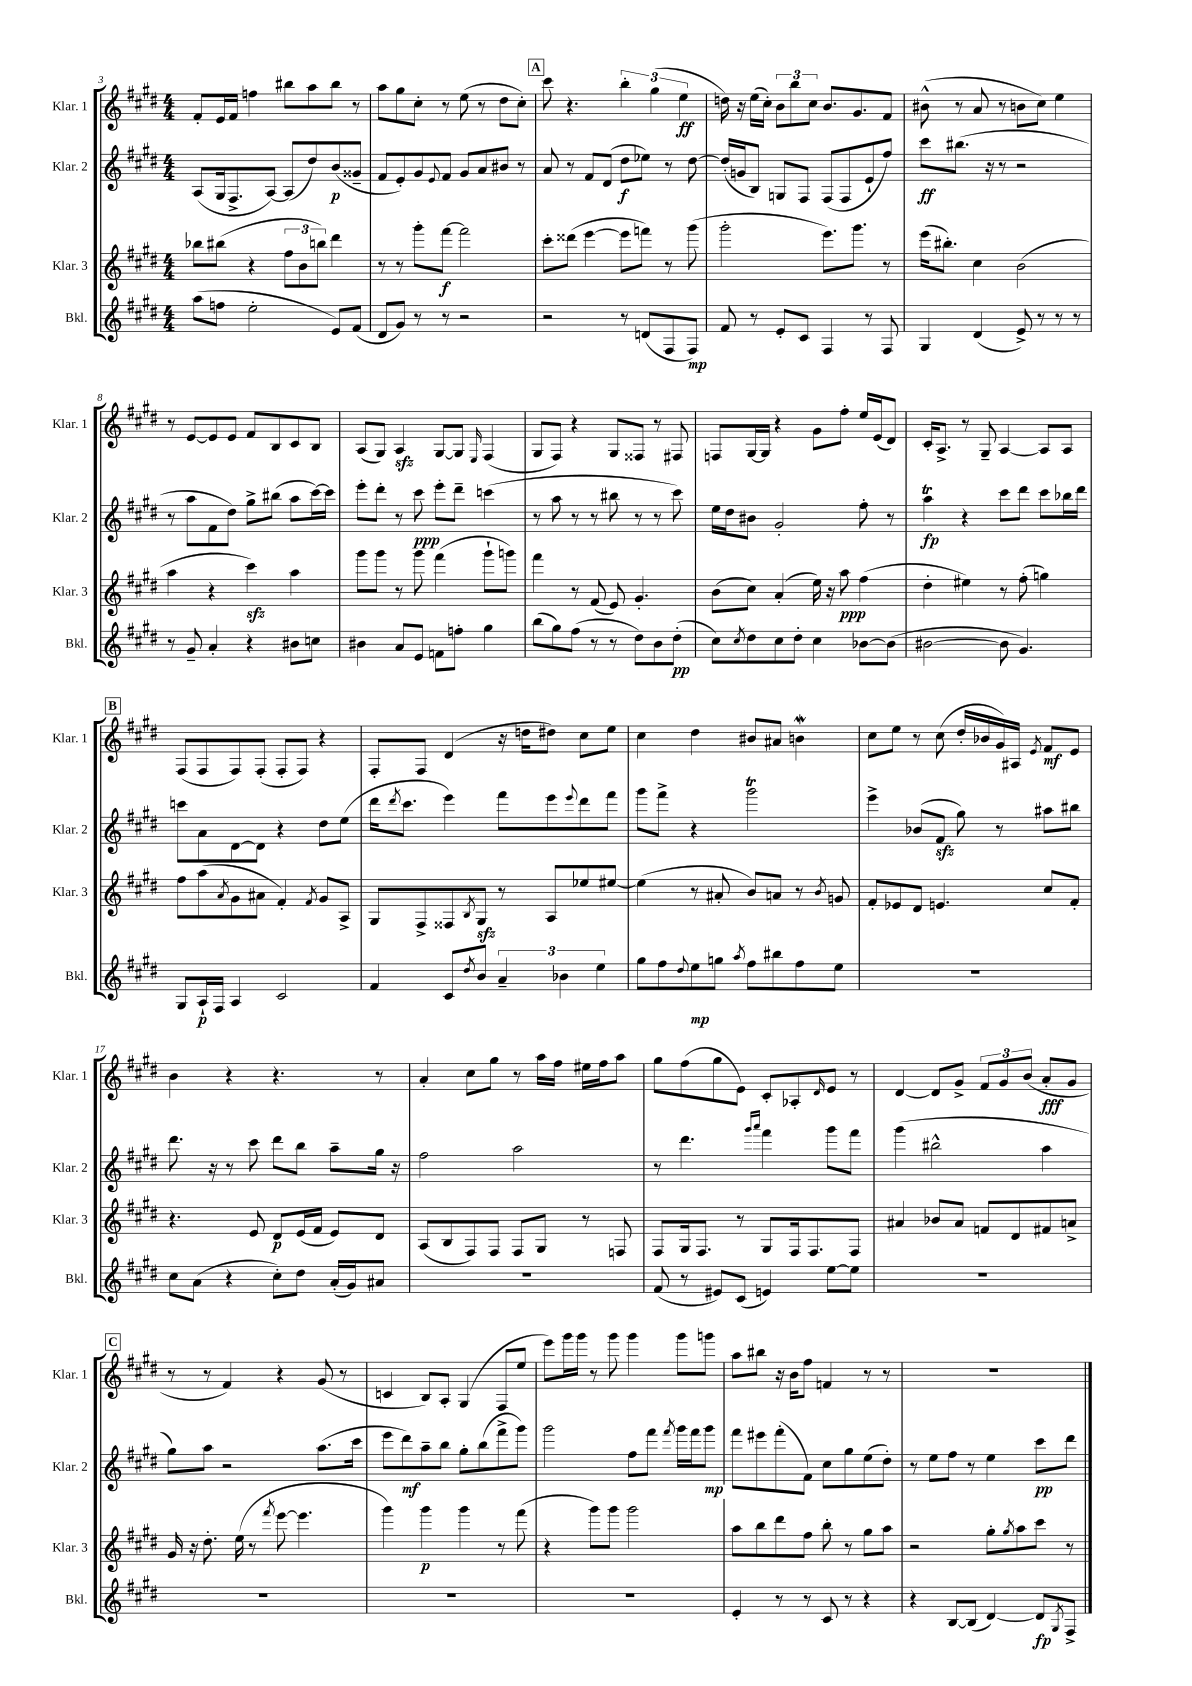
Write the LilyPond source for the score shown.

<<
\new StaffGroup <<
\new Staff = "s0" \with { instrumentName = "Klar. 1" shortInstrumentName = "Klar. 1" } {
    \clef treble \key e \major \numericTimeSignature \time 4/4
    fis'8-. e'16 fis'16 f''4 bis''8 a''8 bis''8 r8 |
    a''8 gis''8 cis''8-. r8 e''8( r8 dis''8 cis''8-.) |
    \mark \markup { \box "A" } cis'''8 r4. \tuplet 3/2 { b''4-. gis''4( e''4\ff } |
    d''16) r16 e''16( cis''16-.) \tuplet 3/2 { b'8 b''8 cis''8 } b'8. gis'8. fis'8 |
    bis'8-^( r8 a'8 r8 b'8 cis''8) e''4 |
    r8 e'8~ e'8 e'8 fis'8 b8 cis'8 b8 |
    a8( gis8) a4\sfz gis8~ gis8 \grace { e16 } fis4( |
    gis8 fis8) r4 gis8 fisis8 r8 fis8 |
    f8 gis16~ gis16 r4 gis'8 fis''8-. e''16 e'16( dis'8) |
    cis'16-. a8.-> r8 gis8-- a4~ a8 a8 |
    \mark \markup { \box "B" } fis8( fis8 fis8) fis8-.( fis8-. fis8) r4 |
    fis8-. fis8 dis'4( r16 d''16 dis''8) cis''8 e''8 |
    cis''4 dis''4 bis'8 ais'8 b'4\mordent |
    cis''8 e''8 r8 cis''8( dis''16-. bes'16 gis'16) ais16 \acciaccatura { e'8 } fis'8\mf e'8 |
    b'4 r4 r4. r8 |
    a'4-. cis''8 gis''8 r8 a''16 fis''16 eis''16 fis''16 a''8 |
    gis''8 fis''8( gis''8 e'8) cis'8-. aes8-. \grace { dis'16 } e'8 r8 |
    dis'4~ dis'8 gis'8-> \tuplet 3/2 { fis'8 gis'8 b'8( } a'8-.\fff gis'8 |
    \mark \markup { \box "C" } r8 r8 fis'4) r4 gis'8( r8 |
    c'4 b8) a8-. gis4( fis8 e''8 |
    e'''8) gis'''16 gis'''16 r8 gis'''8 gis'''4 gis'''8 g'''8 |
    a''8 bis''8 r16 b'16 fis''8 f'4 r8 r8 |
    R1 \bar "|." |
}
\new Staff = "s1" \with { instrumentName = "Klar. 2" shortInstrumentName = "Klar. 2" } {
    \clef treble \key e \major \numericTimeSignature \time 4/4
    a8( gis16 fis8.-> a8~) a8( dis''8) b'8\p( gisis'8-- |
    fis'8 e'8-.) gis'8 \appoggiatura { e'8 } fis'8 gis'8 a'8 bis'8 r8 |
    \mark \markup { \box "A" } a'8 r8 fis'8 dis'8( dis''8\f ees''8) r8 dis''8~ |
    dis''16-.( g'16 b8) g8 fis8 fis8( fis8 e'8-! fis''8) |
    cis'''8\ff bis''8.( r16 r8 r2 |
    r8 a''8 fis'8 dis''8) gis''8-> bis''8( a''8 cis'''16~) cis'''16 |
    e'''8-. dis'''8-. r8 cis'''8\ppp e'''8-. dis'''8-- c'''4( |
    r8 a''8 r8 r8 bis''8 r8 r8 cis'''8) |
    e''16 dis''16 bis'8 gis'2-. fis''8-. r8 |
    a''4\trill\fp r4 cis'''8 dis'''8 cis'''8 bes''16 dis'''16 |
    \mark \markup { \box "B" } c'''8 a'8 dis'8~ dis'8 r4 dis''8 e''8( |
    dis'''16 \acciaccatura { dis'''8 } cis'''8. e'''4) fis'''8 e'''8 \appoggiatura { e'''8 } dis'''8 fis'''8 |
    gis'''8 fis'''8-> r4 gis'''2\trill |
    e'''4-> bes'8( fis'8\sfz gis''8) r8 ais''8 bis''8 |
    dis'''8. r16 r8 cis'''8 dis'''8 b''8 a''8-- gis''16 r16 |
    fis''2 a''2 |
    r8 dis'''4. \grace { gis'''16 a'''16 } fis'''4 gis'''8 fis'''8 |
    gis'''4( bis''2-^ a''4 |
    \mark \markup { \box "C" } gis''8) a''8 r2 a''8.( cis'''16 |
    e'''8 dis'''8\mf) a''8-- b''8 gis''8-. b''8( fis'''8-> gis'''8) |
    gis'''2 fis''8 fis'''8 \acciaccatura { fis'''8 } gis'''16 fis'''16 gis'''8\mp |
    fis'''8 eis'''8 fis'''8-.( fis'8) cis''8 gis''8 e''8( dis''8-.) |
    r8 e''8 fis''8 r8 e''4 cis'''8\pp dis'''8 \bar "|." |
}
\new Staff = "s2" \with { instrumentName = "Klar. 3" shortInstrumentName = "Klar. 3" } {
    \clef treble \key e \major \numericTimeSignature \time 4/4
    bes''8 bis''8( r4 \tuplet 3/2 { fis''8 b'8 b''8) } dis'''4 |
    r8 r8 gis'''8-. fis'''8~\f fis'''2 |
    \mark \markup { \box "A" } cis'''8-. disis'''8( e'''4~ e'''8 f'''8) r8 gis'''8( |
    gis'''2-. e'''8.) gis'''8. r8 |
    e'''16( bis''8.-.) cis''4 b'2( |
    a''4 r4 cis'''4\sfz) a''4 |
    gis'''8 gis'''8 r8 gis'''8 fis'''4( gis'''8-! g'''8) |
    fis'''4 r8 fis'8( e'8) gis'4.-. |
    b'8( cis''8) a'4-.( e''16) r16 a''8\ppp fis''4( |
    dis''4-. eis''4) r8 fis''8-.( g''4) |
    \mark \markup { \box "B" } fis''8 a''8( \acciaccatura { a'8 } gis'8 ais'8 fis'4-.) \acciaccatura { fis'8 } gis'8 a8-> |
    gis8 fis8-> fisis8 \acciaccatura { b8 } gis8\sfz r8 a8 ees''8 eis''8~ |
    eis''4( r8 ais'8-. b'8) a'8 r8 \acciaccatura { b'8 } g'8 |
    fis'8-. ees'8 dis'8 e'4. cis''8 fis'8-. |
    r4. e'8 dis'8\p e'16( fis'16 e'8) dis'8 |
    a8( b8 fis8) fis8 fis8 gis8 r8 f8 |
    fis8 gis16 fis8. r8 gis8 fis16 fis8. fis8 |
    ais'4 bes'8 ais'8 f'8 dis'8 fis'8 a'8-> |
    \mark \markup { \box "C" } gis'16 r16 dis''8.-. e''16( r8 \acciaccatura { fis'''8 } e'''8~ e'''4. |
    gis'''4) gis'''4\p gis'''4 r8 fis'''8( |
    r4 gis'''8) gis'''8 gis'''2 |
    a''8 b''8 dis'''8 fis''8 b''8-. r8 gis''8 a''8 |
    r2 gis''8-. \acciaccatura { gis''8 } a''8 cis'''8 r8 \bar "|." |
}
\new Staff = "s3" \with { instrumentName = "Bkl." shortInstrumentName = "Bkl." } {
    \clef treble \key e \major \numericTimeSignature \time 4/4
    a''8( f''8 e''2-. e'8) fis'8( |
    dis'8 gis'8) r8 r8 r2 |
    \mark \markup { \box "A" } r2 r8 d'8( fis8 fis8\mp) |
    fis'8 r8 e'8-. cis'8 fis4 r8 fis8 |
    gis4 dis'4( e'8->) r8 r8 r8 |
    r8 gis'8-- a'4-. r4 bis'8 c''8 |
    bis'4 a'8 e'8 f'8 f''8-. gis''4 |
    b''8( gis''8) fis''8( r8 r8 dis''8) b'8 dis''8-.\pp( |
    cis''8) \acciaccatura { cis''8 } dis''8 cis''8 dis''8-. cis''4 bes'8~ bes'8( |
    bis'2~ bis'8 gis'4.) |
    \mark \markup { \box "B" } gis8 a16-!\p fis16 a4 cis'2 |
    fis'4 cis'8 \acciaccatura { dis''8 } b'8 \tuplet 3/2 { a'4-- bes'4 e''4 } |
    gis''8 fis''8 \appoggiatura { dis''8 } e''8\mp g''8 \acciaccatura { a''8 } fis''8 bis''8 fis''8 e''8 |
    R1 |
    cis''8 a'8( r4 cis''8-.) dis''8 a'16-.( gis'16) ais'8 |
    R1 |
    fis'8( r8 eis'8) cis'8( e'4) e''8~ e''8 |
    R1 |
    \mark \markup { \box "C" } R1 |
    R1 |
    R1 |
    e'4-. r8 r8 cis'8 r8 r4 |
    r4 b8~ b8( dis'4~) dis'8\fp \acciaccatura { gis8 } fis8-> \bar "|." |
}
>>
>>
\layout { \context { \Score currentBarNumber = #3 } }
